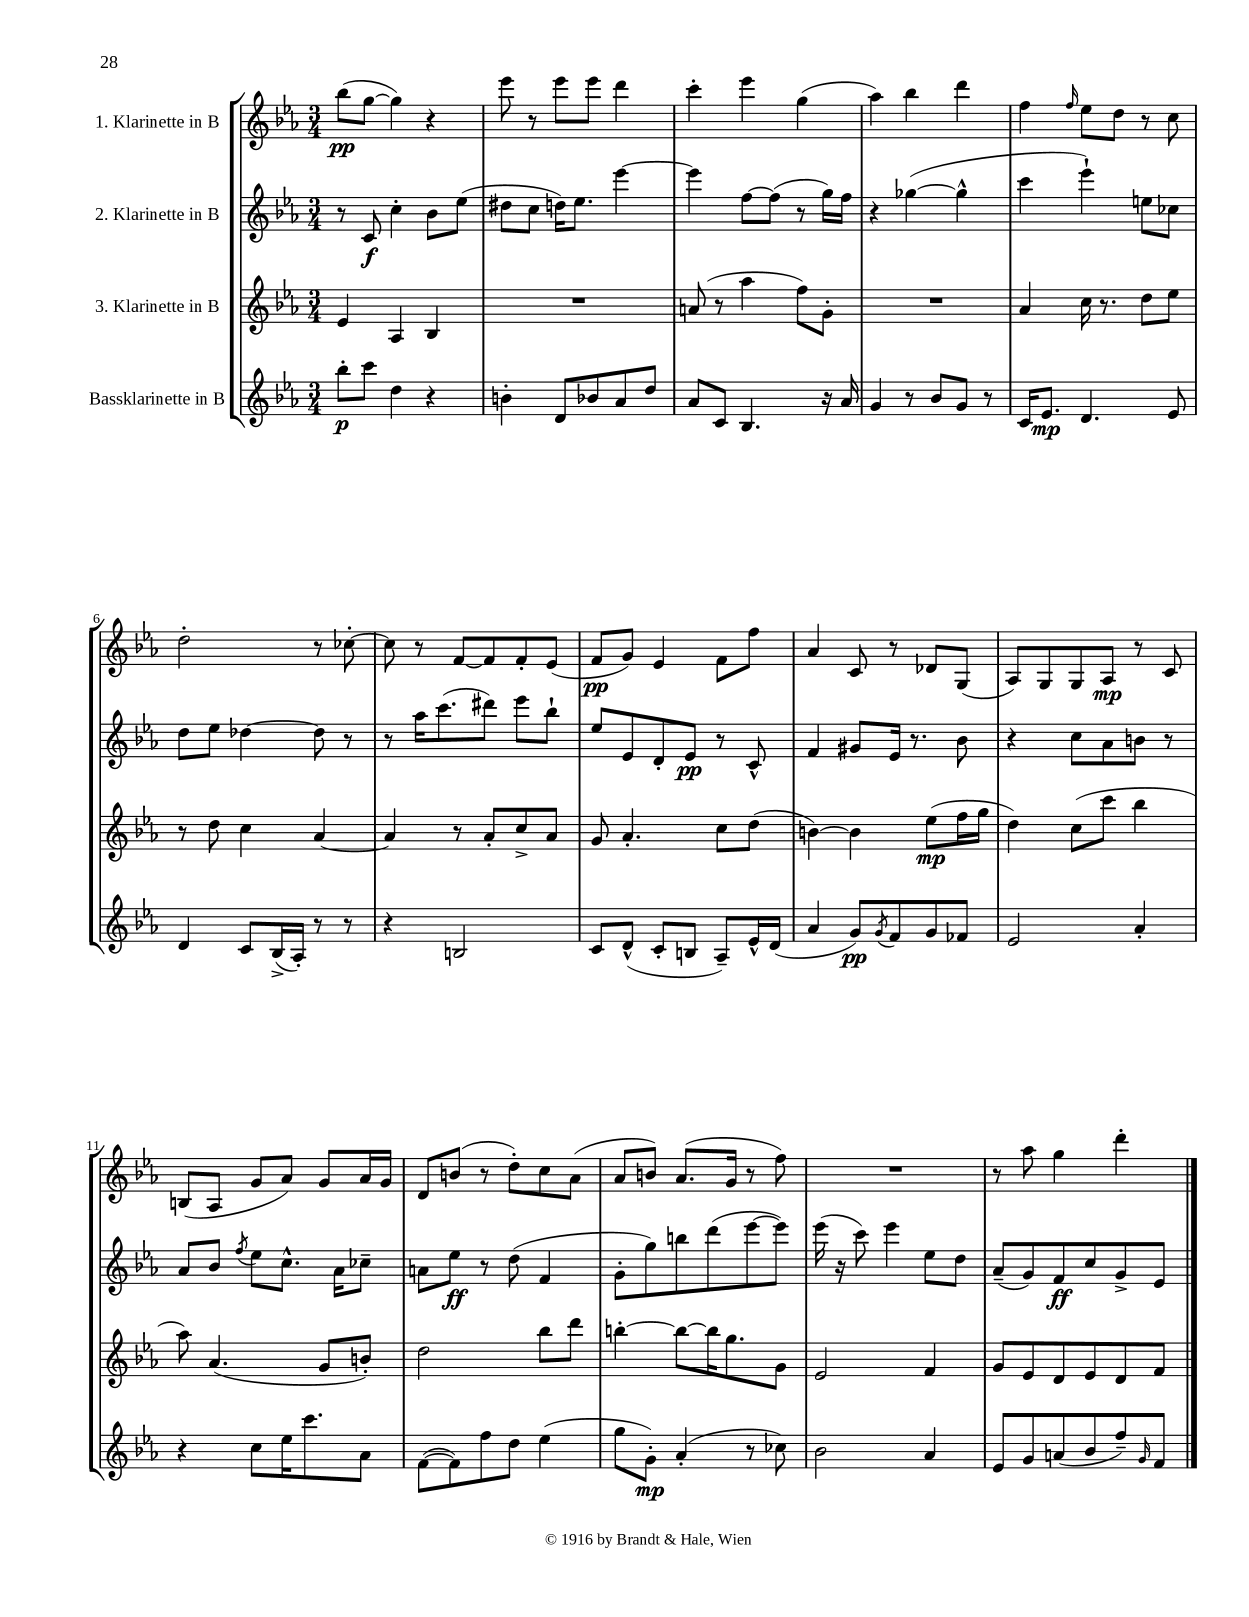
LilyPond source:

<<
\new StaffGroup <<
\new Staff = "s0" \with { instrumentName = "1. Klarinette in B" } {
    \clef treble \key ees \major \numericTimeSignature \time 3/4
    bes''8\pp( g''8~ g''4) r4 |
    ees'''8 r8 ees'''8 ees'''8 d'''4 |
    c'''4-. ees'''4 g''4( |
    aes''4) bes''4 d'''4 |
    f''4 \grace { f''16 } ees''8 d''8 r8 c''8 |
    d''2-. r8 ces''8~-. |
    ces''8 r8 f'8~ f'8 f'8-. ees'8( |
    f'8\pp g'8) ees'4 f'8 f''8 |
    aes'4 c'8 r8 des'8 g8( |
    aes8) g8 g8 aes8\mp r8 c'8 |
    b8( aes8 g'8 aes'8) g'8 aes'16 g'16 |
    d'8 b'8( r8 d''8-.) c''8 aes'8( |
    aes'8 b'8) aes'8.( g'16 r8 f''8) |
    R2. |
    r8 aes''8 g''4 d'''4-. \bar "|." |
}
\new Staff = "s1" \with { instrumentName = "2. Klarinette in B" } {
    \clef treble \key ees \major \numericTimeSignature \time 3/4
    r8 c'8\f c''4-. bes'8 ees''8( |
    dis''8 c''8 d''16) ees''8. ees'''4~ |
    ees'''4 f''8~ f''8( r8 g''16) f''16 |
    r4 ges''4~( ges''4-^ |
    c'''4 ees'''4-!) e''8 ces''8 |
    d''8 ees''8 des''4~ des''8 r8 |
    r8 aes''16 c'''8.( dis'''8) ees'''8 bes''8-! |
    ees''8 ees'8 d'8-. ees'8\pp r8 c'8-^ |
    f'4 gis'8 ees'16 r8. bes'8 |
    r4 c''8 aes'8 b'8 r8 |
    aes'8 bes'8 \acciaccatura { f''8 } ees''8 c''8.-^ aes'16 ces''8-- |
    a'8 ees''8\ff r8 d''8( f'4 |
    g'8-. g''8) b''8 d'''8( ees'''8~ ees'''8) |
    ees'''16( r16 c'''8) ees'''4 ees''8 d''8 |
    aes'8--( g'8) f'8\ff c''8 g'8-> ees'8 \bar "|." |
}
\new Staff = "s2" \with { instrumentName = "3. Klarinette in B" } {
    \clef treble \key ees \major \numericTimeSignature \time 3/4
    ees'4 aes4 bes4 |
    R2. |
    a'8( r8 aes''4 f''8) g'8-. |
    R2. |
    aes'4 c''16 r8. d''8 ees''8 |
    r8 d''8 c''4 aes'4~ |
    aes'4 r8 aes'8-. c''8-> aes'8 |
    g'8 aes'4.-. c''8 d''8( |
    b'4~) b'4 ees''8\mp( f''16 g''16 |
    d''4) c''8( c'''8 bes''4 |
    aes''8) aes'4.( g'8 b'8-.) |
    d''2 bes''8 d'''8 |
    b''4~-. b''8~ b''16 g''8. g'8 |
    ees'2 f'4 |
    g'8 ees'8 d'8 ees'8 d'8 f'8 \bar "|." |
}
\new Staff = "s3" \with { instrumentName = "Bassklarinette in B" } {
    \clef treble \key ees \major \numericTimeSignature \time 3/4
    bes''8-.\p c'''8 d''4 r4 |
    b'4-. d'8 bes'8 aes'8 d''8 |
    aes'8 c'8 bes4. r16 aes'16 |
    g'4 r8 bes'8 g'8 r8 |
    c'16 ees'8.\mp d'4. ees'8 |
    d'4 c'8 bes16->( aes16-.) r8 r8 |
    r4 b2 |
    c'8 d'8-^( c'8-. b8 aes8--) ees'16-^ d'16( |
    aes'4 g'8\pp) \acciaccatura { g'8 } f'8 g'8 fes'8 |
    ees'2 aes'4-. |
    r4 c''8 ees''16 c'''8. aes'8 |
    f'8~( f'8) f''8 d''8 ees''4( |
    g''8 g'8-.\mp) aes'4-.( r8 ces''8) |
    bes'2 aes'4 |
    ees'8 g'8 a'8( bes'8 f''8--) \grace { g'16 } f'8 \bar "|." |
}
>>
>>
